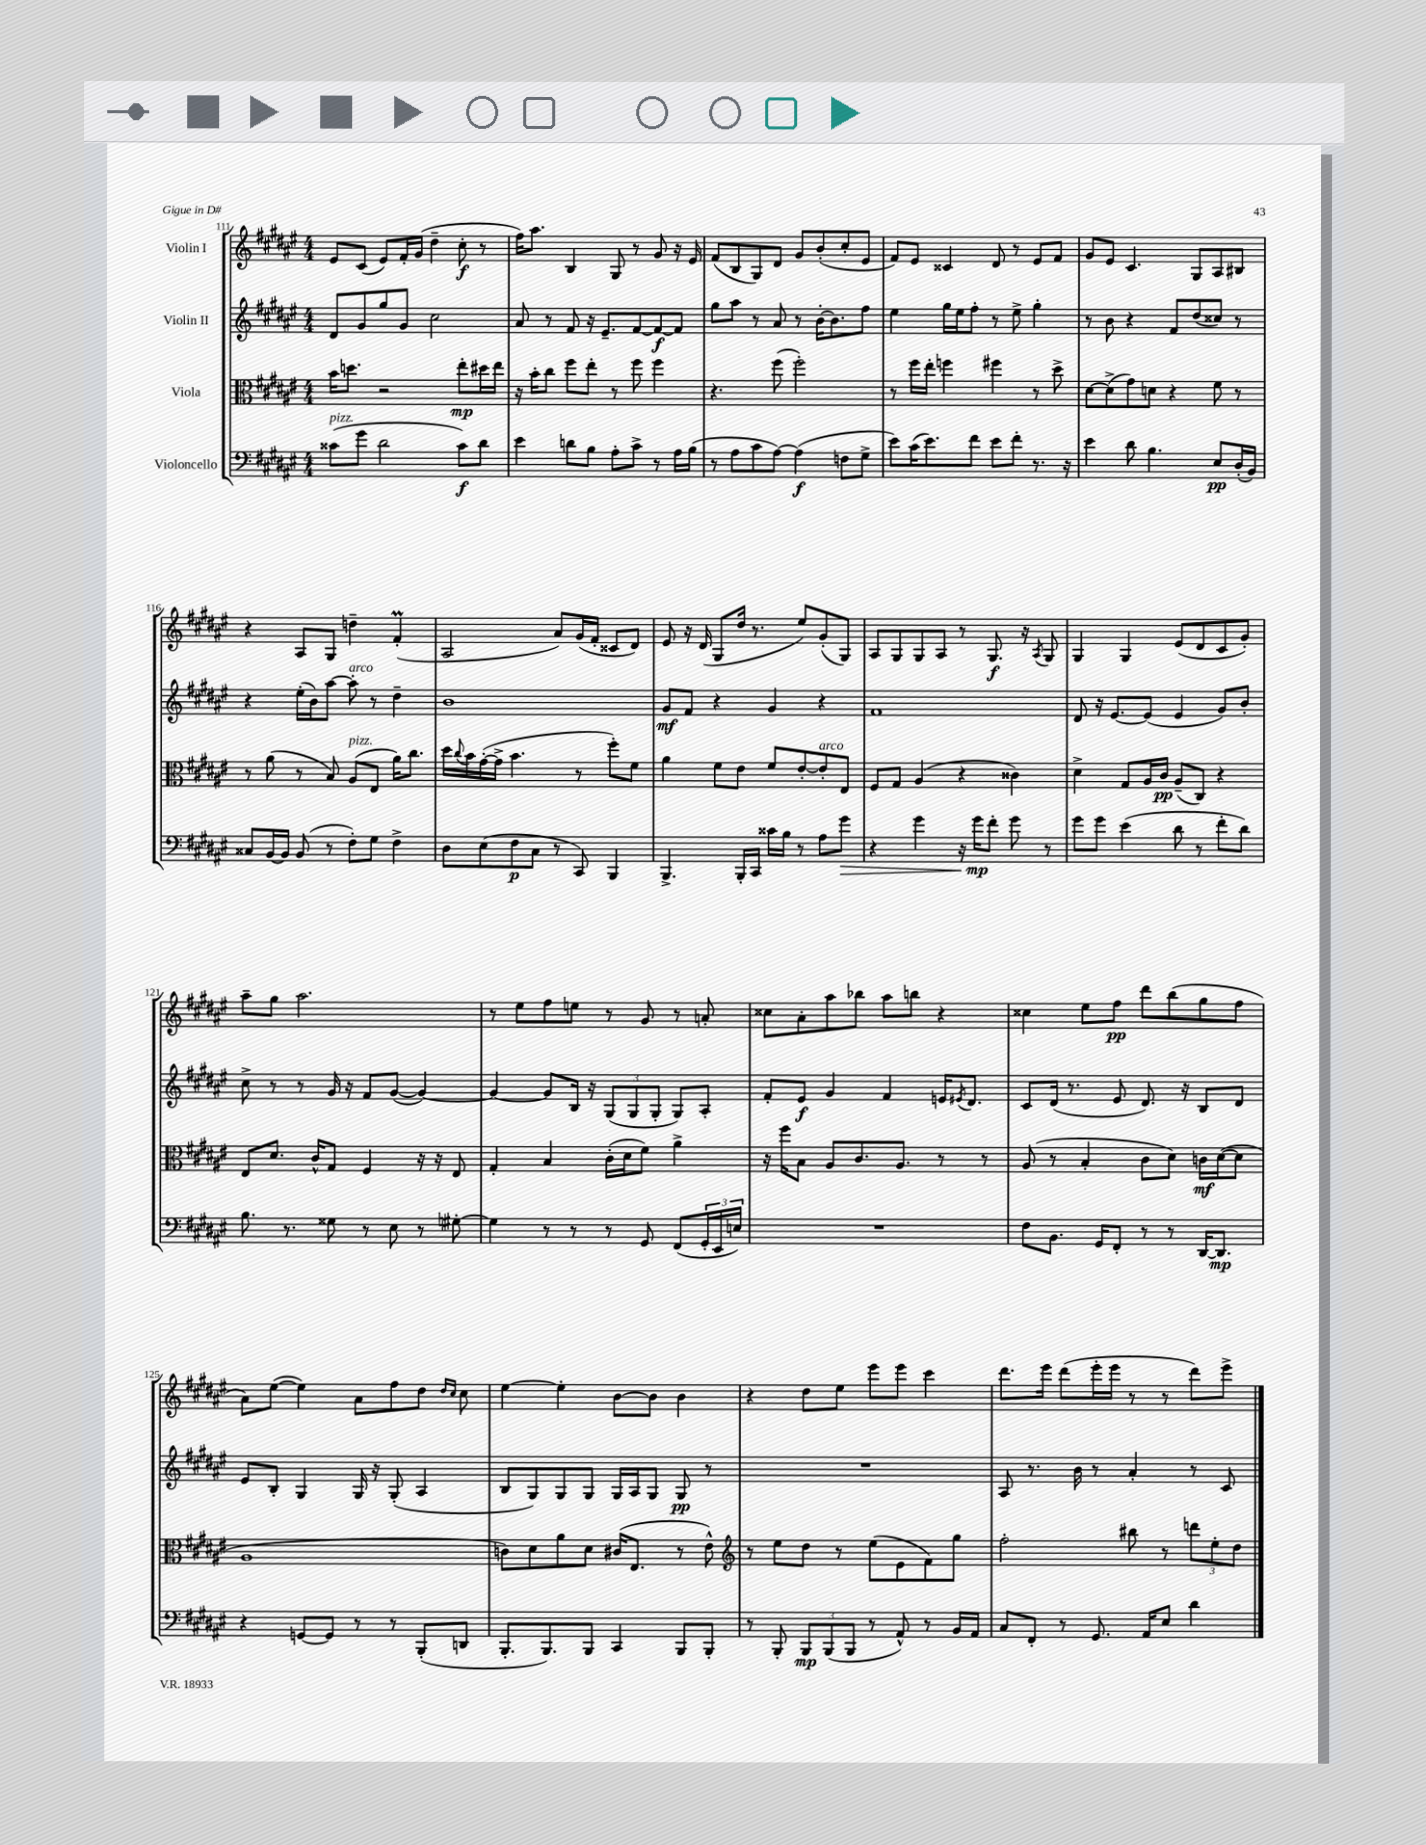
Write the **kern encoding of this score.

**kern	**kern	**kern	**kern
*staff4	*staff3	*staff2	*staff1
*clefF4	*clefC3	*clefG2	*clefG2
*k[f#c#g#d#a#e#]	*k[f#c#g#d#a#e#]	*k[f#c#g#d#a#e#]	*k[f#c#g#d#a#e#]
*M4/4	*M4/4	*M4/4	*M4/4
(8c##\L	16b\LK	8d#/L	8e#/L
.	8.dd\J	.	.
8g#\J	.	8g#/	(8c#/J
2d#\	2r	8gg#/	8e#/L)
.	.	8g#/J	16f#'/L
.	.	.	(16g#/JJ
.	.	2cc#\	4dd#~\
8c##\L)	8ee#'\L	.	8cc#'\
8d#\J	16dd#\L	.	8r
.	16ee#\JJ	.	.
=	=	=	=
4e#\	16r	8a#/	16ff#\LK)
.	16b'\LK	.	8.aa#\J
.	8cc#\J	8r	.
8d\L	8ff#\L	8f#/	4B/
8B\J	8ee#'\J	16r	.
.	.	8.e#~/L	.
8A#'\L	8r	.	8G#/
8c#^\J	8ff#\	[8f#/	8r
8r	4ff#\	8f#/_	8g#/
16A#\LL	.	8f#/]J	16r
(16B\JJ	.	.	16e#/
=	=	=	=
8r	4.r	8gg#\L	(8f#/L
8A#\L	.	8aa#\J	8B/
8c#\	.	8r	8G#/)
[8A#\J)	(8ff#\	8a#/	8d#/J
(4A#\]	2ff#'\)	8r	8g#/L
.	.	[16b'\LK	(8b'/
.	.	8.b\]	.
8F\L	.	.	8cc#'/
8G#^\J	.	8ff#\J	8e#/J
=	=	=	=
8e#\L)	8r	4ee#\	8f#/L)
(16c#\K	16ff#\LL	.	8e#/J
8.e#\)	16ee#'\JJ	.	.
.	4ff\	16gg#\LL	4c##/
.	.	16ee#\J	.
8f#\J	.	8ff#'\J	.
8e#\L	4ff#\	8r	8d#/
8f#'\J	.	8ee#^\	8r
8.r	8r	4gg#'\	8e#/L
.	8dd#^\	.	8f#/J
16r	.	.	.
=	=	=	=
4e#\	[8d#\L	8r	8g#/L
.	(8d#^\]	8b\	8e#/J
8d#\	8g#\)	4r	4.c#/
4.B\	8d\J	.	.
.	4r	8f#/L	.
.	.	(8dd#/	8G#/L
8E#/L	8f#\	8cc##/J)	8A#/
(16D#'/L	8r	8r	8B#/J
16BB/JJ)	.	.	.
=	=	=	=
8C##/L	8r	4r	4r
[16BB/L	(8a#\	.	.
16BB/]JJ	.	.	.
(8BB/	8r	(16ee#'\LL	8A#/L
.	.	16b\J)	.
8r	8B/)	[8aa#\J	8G#/J
8F#'\L)	(8A#/L	8aa#'\]	4dd~\
8G#\J	8E#/J	8r	.
4F#^\	16a#\LK)	4dd#~\	(4f#'/
.	8.cc#\J	.	.
=	=	=	=
8D#\L	16dd#\LL	1b	2A#/
.	8qqcc#/	.	.
.	16b\	.	.
(8E#\	([16g#'\	.	.
.	16g#^\]JJ	.	.
8F#\	4.b\	.	.
8C#\J	.	.	.
8r	.	.	8a#/L)
8CC#/)	8r	.	(16g#/L
.	.	.	16f#'/JJ
4BBB/	8ff#'\L)	.	8c##/L
.	8f#\J	.	8d#/J)
=	=	=	=
4.BBB^/	4a#\	8g#/L	8e#/
.	.	8f#/J	16r
.	.	.	(16d#/
.	8f#\L	4r	8G#/L
16BBB'/LL	8e#\J	.	16dd#/Jk
16CC#/JJ	.	.	8.r
16c##\LL	8f#/L	4g#/	.
16B\JJ	.	.	.
8r	[8e#'/	.	8ee#/L)
8A#\L	8e#'/]	4r	(8g#'/
8g#\J	8E#/J	.	8G#/J)
=	=	=	=
4r	8F#/L	1f#	8A#/L
.	8G#/J	.	8G#/
4g#\	(4A#/	.	8G#/
.	.	.	8A#/J
16r	4r	.	8r
16g#\LK	.	.	.
8f#'\J	.	.	8.G#/
8g#\	4c##\)	.	.
.	.	.	16r
.	.	.	8qA#/
8r	.	.	8G#/
=	=	=	=
8g#\L	4d#^\	8d#/	4G#/
8g#\J	.	16r	.
.	.	[8.e#/L	.
(4e#\	8G#/L	.	4G#/
.	16A#/L	(8e#/]J	.
.	16c#/JJ	.	.
8d#\	(8A#~/L	4e#/	(8e#/L
8r	8C#/J)	.	8d#/
8f#'\L	4r	8g#/L)	8c#/
8d#\J)	.	8b'/J	8g#'/J)
=	=	=	=
8.B\	8E#/L	8cc#^\	8aa#~\L
.	8.d#/J	8r	8gg#\J
8.r	.	.	.
.	.	8r	2.aa#\
.	16c#^^/LK	.	.
8G##\	8G#/J	16g#/	.
.	.	16r	.
8r	4F#/	8f#/L	.
8E#\	.	([8g#/J	.
8r	16r	4g#/_)	.
.	16r	.	.
[8G#'\	8E#/	.	.
=	=	=	=
4G#\]	4G#'/	4g#/_	8r
.	.	.	8ee#\L
8r	4B/	8g#/]L	8ff#\
8r	.	16B/Jk	8ee\J
.	.	16r	.
8r	(16c#'\LL	(12G#/L	8r
.	16d#\J	.	.
.	.	12G#/	.
8GG#/	8f#\J)	.	8g#/
.	.	12G#'/J	.
(8FF#/L	4a#^\	8G#/L)	8r
24GG#'/L	.	8A#'/J	8a'/
24EE#/	.	.	.
24E/JJ)	.	.	.
=	=	=	=
1r	16r	8f#'/L	8cc##\L
.	16ff#\LK	.	.
.	8B\J	8e#/J	8a#'\
.	8A#/L	4g#/	8aa#\
.	8.c#/	.	8bb-\J
.	.	4f#/	8aa#\L
.	8.A#/J	.	.
.	.	.	8bb\J
.	8r	16e/LK	4r
.	.	8qe#/	.
.	.	8.d#/J	.
.	8r	.	.
=	=	=	=
8F#\L	(8A#/	8c#/L	4cc##\
8.BB\J	8r	(16d#/Jk	.
.	.	8.r	.
.	4B'/	.	8ee#\L
16GG#/LK	.	.	.
8FF#'/J	.	8e#/	8ff#\J
8r	8c#\L	8.d#/)	8ddd#\L
8r	8d#\J)	.	(8bb\
.	.	16r	.
[16DD#/LK	16c\LL	8B/L	8gg#\
8.DD#/]J	([16d#\J	.	.
.	8d#\]J	8d#/J	8ff#\J
=	=	=	=
4r	1A#	8e#/L	8a#\L)
.	.	8B'/J	([8ee#\J
[8GG/L	.	4G#/	4ee#\])
8GG/]J	.	.	.
8r	.	16G#/	8a#\L
.	.	16r	.
8r	.	(8G#'/	8ff#\
(8BBB'/L	.	4A#/	8dd#\J
.	.	.	16qqdd#/LL
.	.	.	16qqcc#/JJ
8DD/J	.	.	8cc#\
=	=	=	=
8.BBB'/L	8c\L)	8B/L	[4ee#\
.	8d#\	8G#/)	.
8.BBB/)	.	.	.
.	8a#\	8G#/	4ee#'\]
8BBB/J	8d#\J	8G#/J	.
4CC#/	(16c#/LK	16G#/LL	[8b\L
.	8.E#/J	16A#/J	.
.	.	8G#/J	8b\]J
8BBB/L	8r	8G#/	4b\
8BBB'/J	8e#^^\)	8r	.
=	=	=	=
*	*clefG2	*	*
8r	8r	1r	4r
8BBB'/	8ee#\L	.	.
12BBB/L	8dd#\J	.	8dd#\L
(12BBB/	.	.	.
.	8r	.	8ee#\J
12BBB/J	.	.	.
8r	(8ee#\L	.	8eee#\L
8AA#^^/)	8e#\	.	8eee#\J
8r	8f#\)	.	4ccc#\
16BB/LL	8gg#\J	.	.
16AA#/JJ	.	.	.
=	=	=	=
8C#/L	2ff#'\	8A#/	8.ddd#\L
8FF#'/J	.	8.r	.
.	.	.	16eee#\Jk
8r	.	.	(8ddd#\L
.	.	16b\	.
8.GG#/	.	8r	16eee#'\L
.	.	.	16eee#\JJ
.	8bb#\	4a#'/	8r
16AA#/LK	.	.	.
8E#/J	8r	.	8r
4d#\	12ddd\L	8r	8ddd#\L)
.	12ee#'\	.	.
.	.	8c#/	8eee#^\J
.	12dd#\J	.	.
==	==	==	==
*-	*-	*-	*-
